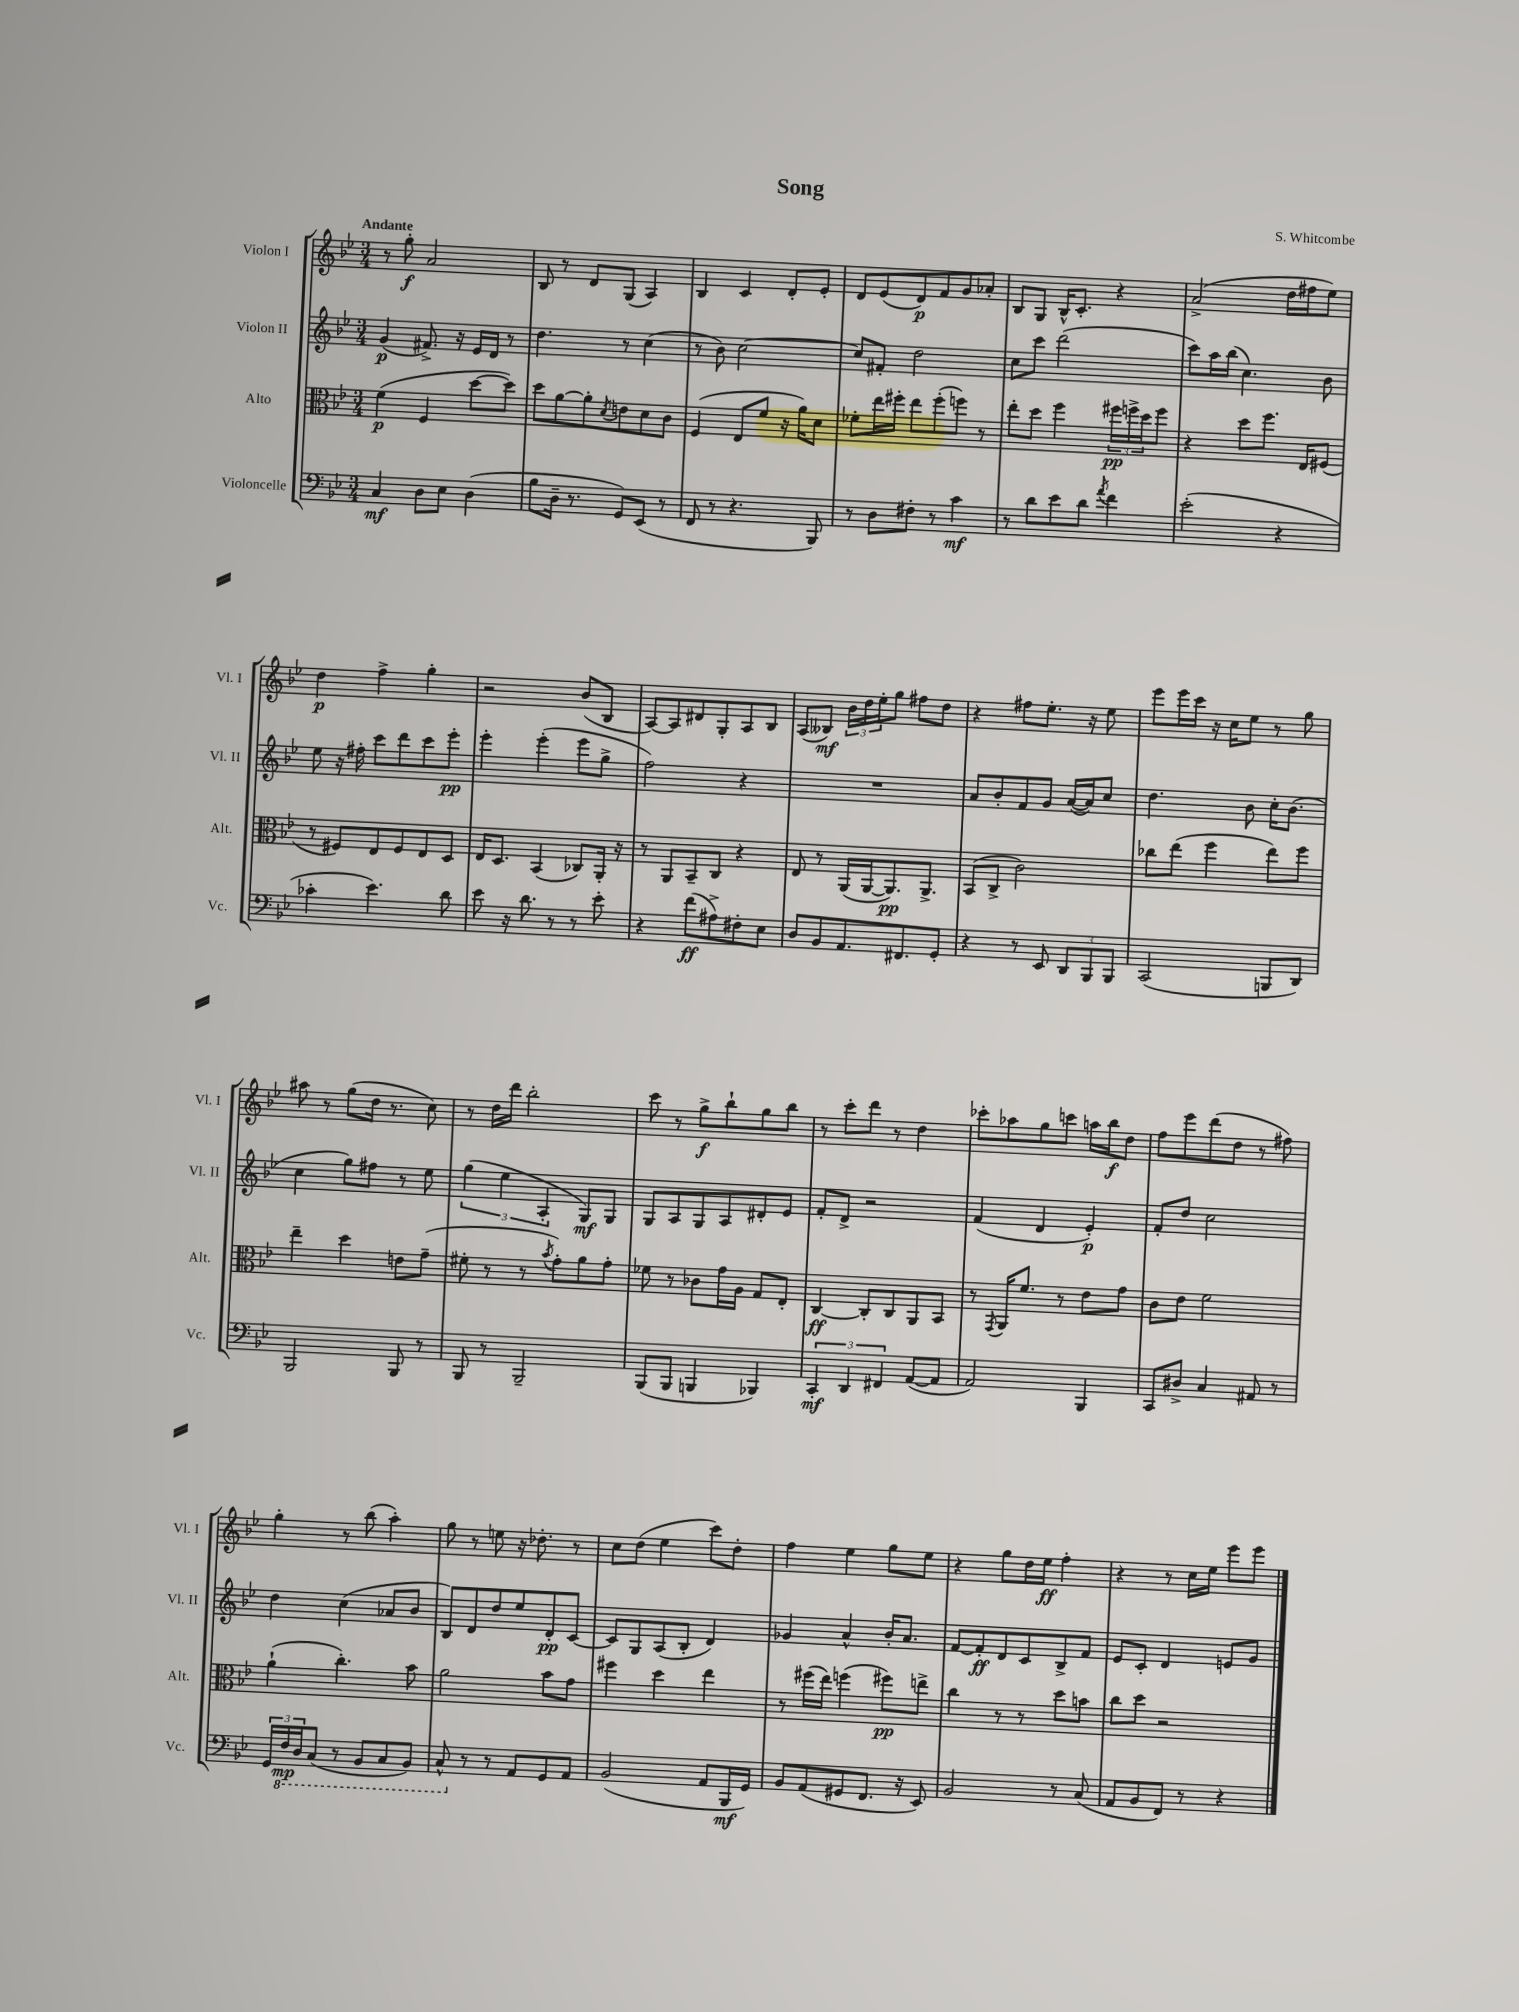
\header { title = "Song" composer = "S. Whitcombe" }
<<
\new StaffGroup <<
\new Staff = "s0" \with { instrumentName = "Violon I" shortInstrumentName = "Vl. I" } {
    \clef treble \key bes \major \numericTimeSignature \time 3/4 \tempo "Andante"
    r8 g''8-.\f a'2 |
    bes8 r8 d'8 g8( a4) |
    bes4 c'4 d'8-. ees'8-. |
    d'8 ees'8( d'8\p) f'8 g'8 aes'8-. |
    bes8 g8 bes16-^ c'8.-. r4 |
    a'2->( d''16 fis''16 ees''8) |
    d''4\p f''4-> g''4-. |
    r2 bes'8( bes8 |
    a8~) a8 dis'8 g8-. a8 bes8 |
    a8( beses8\mf) \tuplet 3/2 { bes'16 d''16 ees''16-. } g''8 fis''8 d''8 |
    r4 fis''8 ees''8.-. r16 ees''8 |
    ees'''8 ees'''16 c'''16 r16 c''16 ees''8 r8 g''8 |
    ais''8 r8 g''8( d''16 r8. c''8) |
    r8 d''16 d'''16 bes''2-. |
    c'''8 r8 g''8->\f bes''8-! g''8 bes''8 |
    r8 c'''8-. d'''8 r8 d''4 |
    ces'''8-. aes''8 g''8 c'''8 a''16 bes''16\f d''8 |
    f''8 ees'''8 d'''8( d''8 r8 fis''8) |
    g''4-. r8 bes''8( a''4-.) |
    g''8 r8 e''8 r16 des''8.-. r8 |
    c''8 d''8( ees''4 c'''8) d''8-. |
    f''4 ees''4 g''8 ees''8 |
    r4 g''8 d''16 ees''16\ff f''4-. |
    r4 r8 c''16 ees''16 ees'''8 ees'''8 \bar "|." |
}
\new Staff = "s1" \with { instrumentName = "Violon II" shortInstrumentName = "Vl. II" } {
    \clef treble \key bes \major \numericTimeSignature \time 3/4
    g'4\p( fis'8.->) r16 ees'16 d'16 r8 |
    d''4. r8 c''4( |
    r8 bes'8) c''2~ |
    c''8 fis'8-. d''2 |
    c''8 c'''8 d'''2( |
    c'''8) a''16 bes''16( c''4.) bes'8 |
    ees''8 r16 fis''16-. c'''8 d'''8 c'''8 ees'''8-.\pp |
    ees'''4-. ees'''4-.( ees'''8 g''8-> |
    f''2) r4 |
    R2. |
    a'8 bes'8-. f'8 g'8 a'16~( a'16) c''8 |
    d''4. bes'8 c''16-. bes'8.( |
    c''4 g''8) fis''8 r8 ees''8 |
    \tuplet 3/2 { g''4( ees''4 a4-. } g8\mf) g8 |
    g8 a8 g8 a8 dis'8-. ees'8 |
    f'8-. d'8-> r2 |
    f'4( d'4 ees'4-.\p) |
    f'8-. d''8 c''2 |
    d''4 c''4( aes'8 bes'8 |
    bes8) d'8 d''8 ees''8 d'8-.\pp c'8~ |
    c'8 g8 a8( bes8-. d'4) |
    ges'4 a'4-^ bes'16-. a'8. |
    f'8~ f'8-.\ff d'8 c'8 bes8-> f'8 |
    ees'8 c'8-. d'4 e'8 g'8 \bar "|." |
}
\new Staff = "s2" \with { instrumentName = "Alto" shortInstrumentName = "Alt." } {
    \clef alto \key bes \major \numericTimeSignature \time 3/4
    f'4\p( f4 d''8~ d''8) |
    d''8 a'8~ a'8-. \acciaccatura { d'8 } e'8 d'8 c'8 |
    f4( ees8 f'8 r16 a'16) d'8 |
    fes'8-. ees''16 fis''16-. ees''8 fis''8-.( f''8) r8 |
    ees''8-. d''8 f''4 \tuplet 3/2 { fis''16\pp f''16-> d''16 } f''8 |
    r4 d''8 f''8. ees16 fis8( |
    r8 fis8) ees8 fis8 ees8 d8 |
    ees16 d8. bes,4( ces8) a,16-. r16 |
    r8 a,8 bes,8-- c8 r4 |
    ees8 r8 a,16( a,16~ a,8.\pp) a,8.-> |
    bes,8( c8-> c'2) |
    ces''8 ees''8( f''4 ees''8) f''8 |
    ees''4-- d''4 e'8 g'8--( |
    fis'8-. r8 r8 \acciaccatura { bes'8 } g'8-.) a'8 g'8-. |
    fes'8 r8 ces'8 g'16 a16 g8 ees8-. |
    c4~\ff c8-. c8 a,8 bes,8 |
    r8 \acciaccatura { g,8 } a,16 f'8. r8 ees'8 g'8 |
    c'8 ees'8 f'2 |
    a'4-!( c''4.-.) bes'8 |
    a'2 bes'8 g'8 |
    fis''4 d''4 ees''4 |
    r8 fis''16( ees''16) f''4( fis''8\pp) e''8-> |
    c''4 r8 r8 d''8 b'8 |
    c''8 d''8 r2 \bar "|." |
}
\new Staff = "s3" \with { instrumentName = "Violoncelle" shortInstrumentName = "Vc." } {
    \clef bass \key bes \major \numericTimeSignature \time 3/4
    c4\mf d8 ees8 d4( |
    bes8 d16-- r8. g,8) ees,8( r8 |
    f,8 r8 r4. bes,,8) |
    r8 d8 fis8-. r8 c'4\mf |
    r8 d'8 ees'8 d'8 \acciaccatura { a'8 } f'4 |
    ees'2-.( r4 |
    ces'4-. ees'4.) d'8 |
    ees'8 r16 d'8. r8 r8 ees'8-. |
    r4 f'8\ff( ais8->) fis8-. ees8 |
    d8 bes,8 a,8. fis,8. g,8-. |
    r4 r8 ees,8 \tuplet 3/2 { d,8 bes,,8 bes,,8 } |
    c,2( b,,8 d,8) |
    bes,,2 bes,,8 r8 |
    bes,,8 r8 bes,,2-- |
    bes,,8( bes,,8 b,,4 bes,,4) |
    \tuplet 3/2 { c,4-.\mf d,4 fis,4 } a,8~( a,8 |
    a,2) bes,,4 |
    c,8 dis8-> c4 ais,8 r8 |
    \tuplet 3/2 { g,16 \ottava #-1 f,16\mp d,16 } c,8( r8 bes,,8 c,8 bes,,8) |
    c,8-^ \ottava #0 r8 r8 a,8 g,8 a,8 |
    bes,2( a,8 bes,,16\mf g,16) |
    bes,8 a,8( gis,8 f,8. r16 ees,8) |
    bes,2 r8 c8( |
    a,8 bes,8 f,8) r8 r4 \bar "|." |
}
>>
>>
\layout { \context { \Score \remove "Bar_number_engraver" } }
